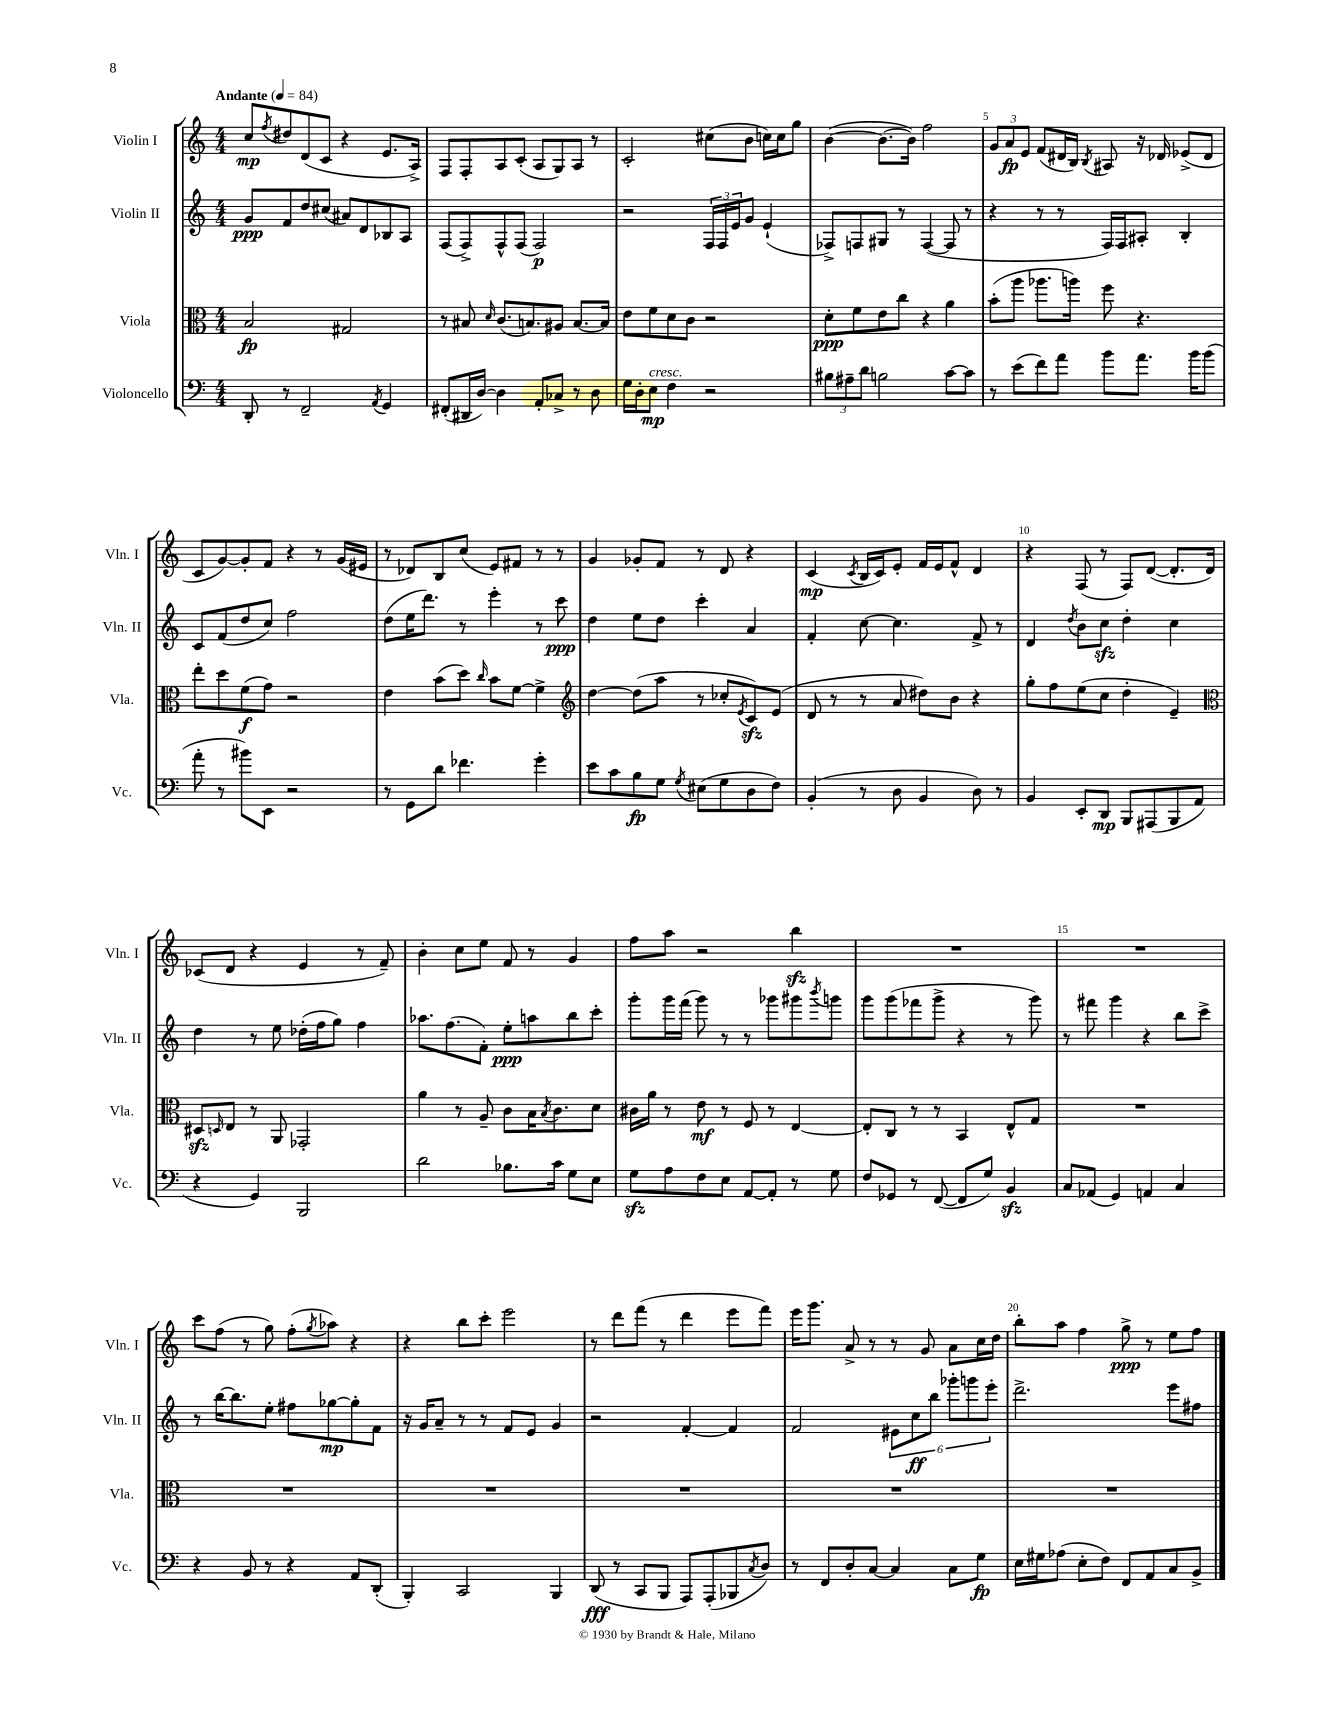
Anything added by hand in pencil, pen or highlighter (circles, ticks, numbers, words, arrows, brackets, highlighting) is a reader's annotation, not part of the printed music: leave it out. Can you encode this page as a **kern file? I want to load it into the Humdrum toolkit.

**kern	**kern	**kern	**kern
*staff4	*staff3	*staff2	*staff1
*clefF4	*clefC3	*clefG2	*clefG2
*k[]	*k[]	*k[]	*k[]
*M4/4	*M4/4	*M4/4	*M4/4
*MM84	*MM84	*MM84	*MM84
8DD'/	2B/	8g/L	8cc/L
.	.	.	8qff/
8r	.	8f/	8dd#/
2FF~/	.	8dd/	(8d/
.	.	(8cc#/J	8c/J
.	2G#/	8a#/L)	4r
.	.	8d/	.
8qAA/	.	.	.
4GG/	.	8B-/	8.e/L
.	.	8A/J	.
.	.	.	16A^/Jk)
=	=	=	=
(8FF#'/L	8r	(8F/L	8F/L
16DD#/L	8B#/	8F^/)	8F'/
[16D/JJ)	.	.	.
.	16qqd/	.	.
4D\]	(8.c/L	8F^^/	8A/
.	.	(8F/J	(8c'/J
.	8.B/)	.	.
8AA'/L	.	2F/)	8A/L
8C-^/J	8A#/J	.	8G/)
8r	[8.B/L	.	8A/J
8D\	.	.	8r
.	16B/]Jk	.	.
=	=	=	=
16G\LL	8e\L	2r	2c'/
16D'\J	.	.	.
8E\J	8f\	.	.
4F\	8d\	.	.
.	8c\J	.	.
2r	2r	24F/LL	(8cc#\L
.	.	24F/	.
.	.	24e/J	.
.	.	8g/J	8b\J
.	.	(4e`/	16cc\LL)
.	.	.	16cc\J
.	.	.	8gg\J
=	=	=	=
12B#\L	8d'\L	8F-^/L)	([4b\
12A#~\	.	.	.
.	8f\	8F/	.
12d\J	.	.	.
2B\	8e\	8G#/J	8.b\_L
.	8cc\J	8r	.
.	.	.	16b\]Jk)
.	4r	([4F/	2ff\
[8c\L	4a\	8F/]	.
8c\]J	.	8r	.
=	=	=	=
8r	(8b'\L	4r	12g/L
.	.	.	12a/
(8e\L	8aa\J	.	.
.	.	.	12e/J
8f\)	8.aa-\L	8r	(8f/L
8a\J	.	8r	16d#/L
.	16aa\Jk)	.	16B/JJ)
.	.	.	8qB/
8b\L	8ff\	16F/LL)	8A#/
.	.	16F/J	.
8.a\J	4.r	8A#'/J	16r
.	.	.	16d-/
.	.	4B'/	(8e-^/L
16b\LK	.	.	.
(8b\J	.	.	8d-/J
=	=	=	=
8a'\	8ee'\L	8c/L	8c/L
8r	8dd\	(8f/	[8g/)
8b#\L)	(8f\	8dd/	8g'/]
8EE\J	8g\J)	8cc/J)	8f/J
2r	2r	2ff\	4r
.	.	.	8r
.	.	.	(16g/LL
.	.	.	16e#/JJ
=	=	=	=
8r	4e\	(8dd\L	8r
8GG\L	.	16ee\K	8d-/L)
.	.	8.ddd\J)	.
8d\J	(8b\L	.	8B/
4.f-\	8dd\J)	8r	(8cc/J
.	16qqcc/	.	.
.	8b\L	4eee'\	8e/L)
.	[8f\J	.	8f#/J
4g'\	4f^\]	8r	8r
.	.	8ccc\	8r
=	=	=	=
*	*clefG2	*	*
8e\L	[4dd\	4dd\	4g/
8c\	.	.	.
8B\	(8dd\]L	8ee\L	8g-'/L
8G\J	8aa\J	8dd\J	8f/J
8qG/	.	.	.
(8E#\L	8r	4ccc'\	8r
8G\	8cc-'/L	.	8d/
.	8qe/	.	.
8D\	8c/)	4a/	4r
8F\J)	(8e/J	.	.
=	=	=	=
(4BB'/	8d/	4f'/	(4c/
.	8r	.	.
.	.	.	8qc/
8r	8r	[8cc\	16B/LL
.	.	.	16c/J)
8D\	8a/	4.cc\]	8e'/J
4BB/	8dd#\L)	.	16f/LL
.	.	.	16e/J
.	8b\J	.	8f^^/J
8D\)	4r	8f^/	4d/
8r	.	8r	.
=	=	=	=
4BB/	8gg'\L	4d/	4r
.	8ff\	.	.
.	.	8qdd/	.
8EE'/L	(8ee\	8b\L	(8F/
8DD/J	8cc\J	8cc\J	8r
8BBB/L	4dd'\	4dd'\	8F/L)
(8AAA#/	.	.	([8d/J
8BBB/	4e~/)	4cc\	8.d'/]L
8AA/J	.	.	.
.	.	.	16d/Jk)
=	=	=	=
*	*clefC3	*	*
4r	8D#/L	4dd\	(8c-/L
.	16qqD/	.	.
.	8E/J	.	8d/J
4GG/)	8r	8r	4r
.	8AA/	8ee\	.
2BBB/	2GG-'/	(16dd-'\LL	4e/
.	.	16ff\J	.
.	.	8gg\J)	.
.	.	4ff\	8r
.	.	.	8f~/)
=	=	=	=
2d\	4a\	8.aa-\L	4b'\
.	.	(8.ff\	.
.	8r	.	8cc\L
.	8A~/	8f'\J)	8ee\J
8.B-\L	8c\L	8ee'\L	8f/
.	16B\K	8aa\	8r
.	8qB/	.	.
16c\Jk	8.c\	.	.
8G\L	.	8bb\	4g/
8E\J	8d\J	8ccc'\J	.
=	=	=	=
8G\L	16c#\LL	8ggg'\L	8ff\L
.	16a\JJ	.	.
8A\	8r	16ggg\L	8aa\J
.	.	(16fff\JJ	.
8F\	8e\	8ggg\)	2r
8E\J	8r	8r	.
[8AA/L	8F/	8r	.
8AA'/]J	8r	8ggg-\L	.
8r	[4E/	8ggg#\	4bb\
.	.	8qbbb/	.
8G\	.	8ggg\J	.
=	=	=	=
8F/L	8E'/]L	8ggg\L	1r
8GG-/J	8C/J	(8ggg\	.
8r	8r	8fff-\	.
([8FF/	8r	8ggg^\J	.
8FF/]L	4BB/	4r	.
8G/J)	.	.	.
4BB/	8E^^/L	8r	.
.	8G/J	8ggg\)	.
=	=	=	=
8C/L	1r	8r	1r
(8AA-/J	.	8fff#\	.
4GG/)	.	4ggg\	.
4AA/	.	4r	.
4C/	.	8bb\L	.
.	.	8ccc^\J	.
=	=	=	=
4r	1r	8r	8ccc\L
.	.	[16bb\LK	(8ff\J
.	.	8.bb\]	.
8BB/	.	.	8r
8r	.	8ee'\J	8gg\)
4r	.	8ff#\L	(8ff'\L
.	.	.	8qgg/
.	.	[8gg-\	8aa-\J)
8AA/L	.	8gg-'\]	4r
(8DD'/J	.	8f\J	.
=	=	=	=
4BBB'/)	1r	16r	4r
.	.	16g/LK	.
.	.	8a~/J	.
2CC/	.	8r	8bb\L
.	.	8r	8ccc'\J
.	.	8f/L	2eee\
.	.	8e/J	.
4BBB/	.	4g/	.
=	=	=	=
(8DD/	1r	2r	8r
8r	.	.	8ddd\L
8CC/L	.	.	(8fff\J
8BBB/J	.	.	8r
8AAA/L)	.	[4f'/	4ddd\
(8AAA'/	.	.	.
8BBB-/	.	4f/]	8eee\L
8qC/	.	.	.
8D/J)	.	.	8fff\J)
=	=	=	=
8r	1r	2f/	16eee\LK
.	.	.	8.ggg\J
8FF/L	.	.	.
8D'/	.	.	8a^/
[8C/J	.	.	8r
4C/]	.	12e#\L	8r
.	.	12cc\	.
.	.	.	8g/
.	.	12bb\J	.
8C\L	.	12ggg-'\L	8a\L
.	.	12ggg\	.
8G\J	.	.	16cc\L
.	.	12eee'\J	.
.	.	.	16dd\JJ
=	=	=	=
16E\LL	1r	2.ddd^\	8bb'\L
16G#\J	.	.	.
(8A-\J	.	.	8aa\J
8E'\L	.	.	4ff\
8F\J)	.	.	.
8FF/L	.	.	8gg^\
8AA/	.	.	8r
8C/	.	8eee\L	8ee\L
8BB^/J	.	8ff#\J	8ff\J
==	==	==	==
*-	*-	*-	*-
